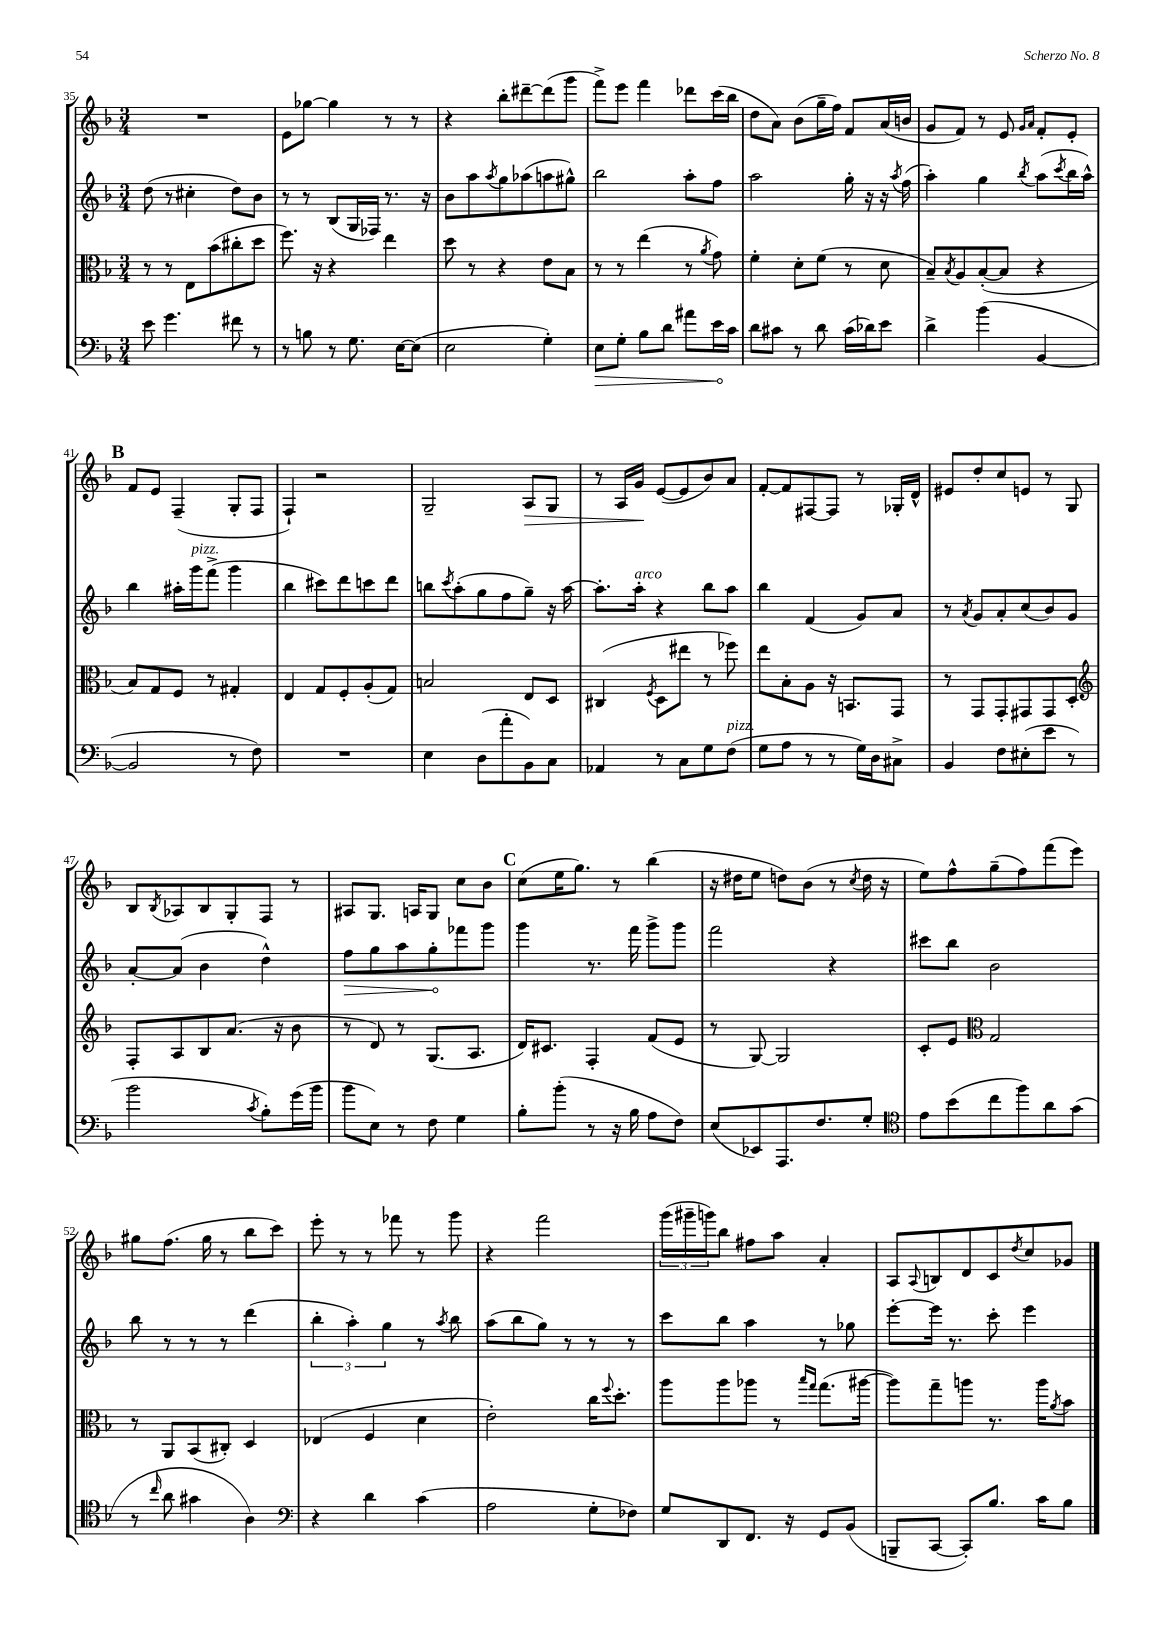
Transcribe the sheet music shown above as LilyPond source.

<<
\new StaffGroup <<
\new Staff = "s0" {
    \clef treble \key f \major \numericTimeSignature \time 3/4
    R2. |
    e'8 ges''8~ ges''4 r8 r8 |
    r4 bes''8-. dis'''8~-- dis'''8( g'''8 |
    f'''8->) e'''8 f'''4 des'''8 c'''16( bes''16 |
    d''8 a'8) bes'8( g''16-- f''16) f'8 a'16( b'16 |
    g'8 f'8) r8 e'8 \grace { g'16 a'16 } f'8-. e'8-. |
    \mark \markup { \bold "B" } f'8 e'8 f4--( g8-. f8 |
    f4-!) r2 |
    g2-- a8\> g8 |
    r8 a16 g'16\! e'8~( e'8 bes'8) a'8 |
    f'8~-. f'8 fis8~ fis8 r8 ges16-. d'16-^ |
    eis'8 d''8-. c''8 e'8 r8 g8 |
    bes8 \acciaccatura { bes8 } aes8 bes8 g8-. f8 r8 |
    ais8 g8. a16 g8 c''8 bes'8 |
    \mark \markup { \bold "C" } c''8( e''16 g''8.) r8 bes''4( |
    r16 dis''16 e''8 d''8) bes'8( r8 \acciaccatura { c''8 } d''16 r16 |
    e''8) f''8-^ g''8--( f''8) f'''8( e'''8) |
    gis''8 f''8.( gis''16 r8 bes''8 c'''8) |
    e'''8-. r8 r8 fes'''8 r8 g'''8 |
    r4 f'''2 |
    \tuplet 3/2 { g'''16( gis'''16-- g'''16) } bes''8 fis''8 a''8 a'4-. |
    a8 \appoggiatura { a8 } b8 d'8 c'8 \acciaccatura { d''8 } c''8 ges'8 \bar "|." |
}
\new Staff = "s1" {
    \clef treble \key f \major \numericTimeSignature \time 3/4
    d''8( r8 cis''4-. d''8) bes'8 |
    r8 r8 bes8( g16 fes16) r8. r16 |
    bes'8 a''8 \acciaccatura { a''8 } g''8 aes''8( a''8 gis''8-^) |
    bes''2 a''8-. f''8 |
    a''2 g''16-. r16 r16 \acciaccatura { a''8 } f''16( |
    a''4-.) g''4 \acciaccatura { bes''8 } a''8( \acciaccatura { c'''8 } bes''16 a''16-^) |
    \mark \markup { \bold "B" } bes''4 ais''16-. g'''16^\markup { \italic "pizz." } f'''8->( g'''4 |
    bes''4 cis'''8) d'''8 c'''8 d'''8 |
    b''8 \acciaccatura { c'''8 } a''8-.( g''8 f''8 g''8--) r16 a''16~ |
    a''8.-. a''16-.^\markup { \italic "arco" } r4 bes''8 a''8 |
    bes''4 f'4( g'8) a'8 |
    r8 \acciaccatura { a'8 } g'8 a'8-. c''8( bes'8) g'8 |
    a'8~-. a'8( bes'4 d''4-^) |
    \once \override Hairpin.circled-tip = ##t f''8\> g''8 a''8 g''8-.\! fes'''8 g'''8 |
    \mark \markup { \bold "C" } g'''4 r8. f'''16 g'''8-> g'''8 |
    f'''2 r4 |
    cis'''8 bes''8 bes'2 |
    bes''8 r8 r8 r8 d'''4( |
    \tuplet 3/2 { bes''4-. a''4-.) g''4 } r8 \acciaccatura { a''8 } bes''8 |
    a''8( bes''8 g''8) r8 r8 r8 |
    c'''8 bes''8 a''4 r8 ges''8 |
    e'''8~-. e'''16 r8. c'''8-. e'''4 \bar "|." |
}
\new Staff = "s2" {
    \clef alto \key f \major \numericTimeSignature \time 3/4
    r8 r8 e8 bes'8( cis''8-. d''8 |
    f''8.) r16 r4 e''4 |
    d''8 r8 r4 e'8 bes8 |
    r8 r8 e''4( r8 \acciaccatura { a'8 } g'8) |
    f'4-. d'8-. f'8( r8 d'8 |
    bes8--) \acciaccatura { bes8 } a8 bes8~-.( bes8 r4 |
    \mark \markup { \bold "B" } bes8) g8 f8 r8 gis4-. |
    e4 g8 f8-. a8-.( g8) |
    b2 e8 d8 |
    cis4( \acciaccatura { f8 } d8 eis''8 r8 fes''8) |
    e''8 bes8-. a8 r16 b,8. g,8 |
    r8 g,8 g,8-. gis,8 gis,8 d8-. |
    \clef treble f8-. a8 bes8 a'8.( r16 bes'8 |
    r8 d'8) r8 g8.( a8. |
    \mark \markup { \bold "C" } d'16) cis'8. f4-. f'8( e'8 |
    r8 g8~) g2 |
    c'8-. e'8 \clef alto g2 |
    r8 a,8 bes,8( cis8-.) d4 |
    ees4( f4 d'4 |
    e'2-.) c''16 \appoggiatura { f''8 } d''8.-. |
    a''8 a''8 aes''8 r8 \grace { bes''16 g''16 } g''8.( ais''16~ |
    ais''8) g''8-- a''8 r8. a''16 \acciaccatura { a'8 } bes'8 \bar "|." |
}
\new Staff = "s3" {
    \clef bass \key f \major \numericTimeSignature \time 3/4
    e'8 g'4. fis'8 r8 |
    r8 b8 r8 g8. e16~ e8( |
    e2 g4-.) |
    \once \override Hairpin.circled-tip = ##t e8\> g8-. bes8 d'8 ais'8 e'16\! c'16 |
    d'8 cis'8 r8 d'8 cis'16( des'16) e'8 |
    d'4-> bes'4( bes,4~ |
    \mark \markup { \bold "B" } bes,2 r8 f8) |
    R2. |
    e4 d8( a'8-. bes,8) c8 |
    aes,4 r8 c8 g8 f8^\markup { \italic "pizz." }( |
    g8 a8 r8 r8 g16) d16 cis8-> |
    bes,4 f8 eis8-.( e'8 r8 |
    bes'2 \acciaccatura { c'8 } bes8-.) g'16( bes'16 |
    bes'8 e8) r8 f8 g4 |
    \mark \markup { \bold "C" } bes8-. bes'8-.( r8 r16 bes16 a8 f8) |
    e8( ees,8) a,,8. f8. g8-. |
    \clef tenor e'8 bes'8( c''8 f''8) a'8 g'8( |
    r8 \grace { c''16 } a'8 gis'4 a4) |
    \clef bass r4 d'4 c'4( |
    a2 g8-. fes8) |
    g8 d,8 f,8. r16 g,8 bes,8( |
    b,,8-- c,8~ c,8-.) bes8. c'16 bes8 \bar "|." |
}
>>
>>
\layout { \context { \Score currentBarNumber = #35 } }
